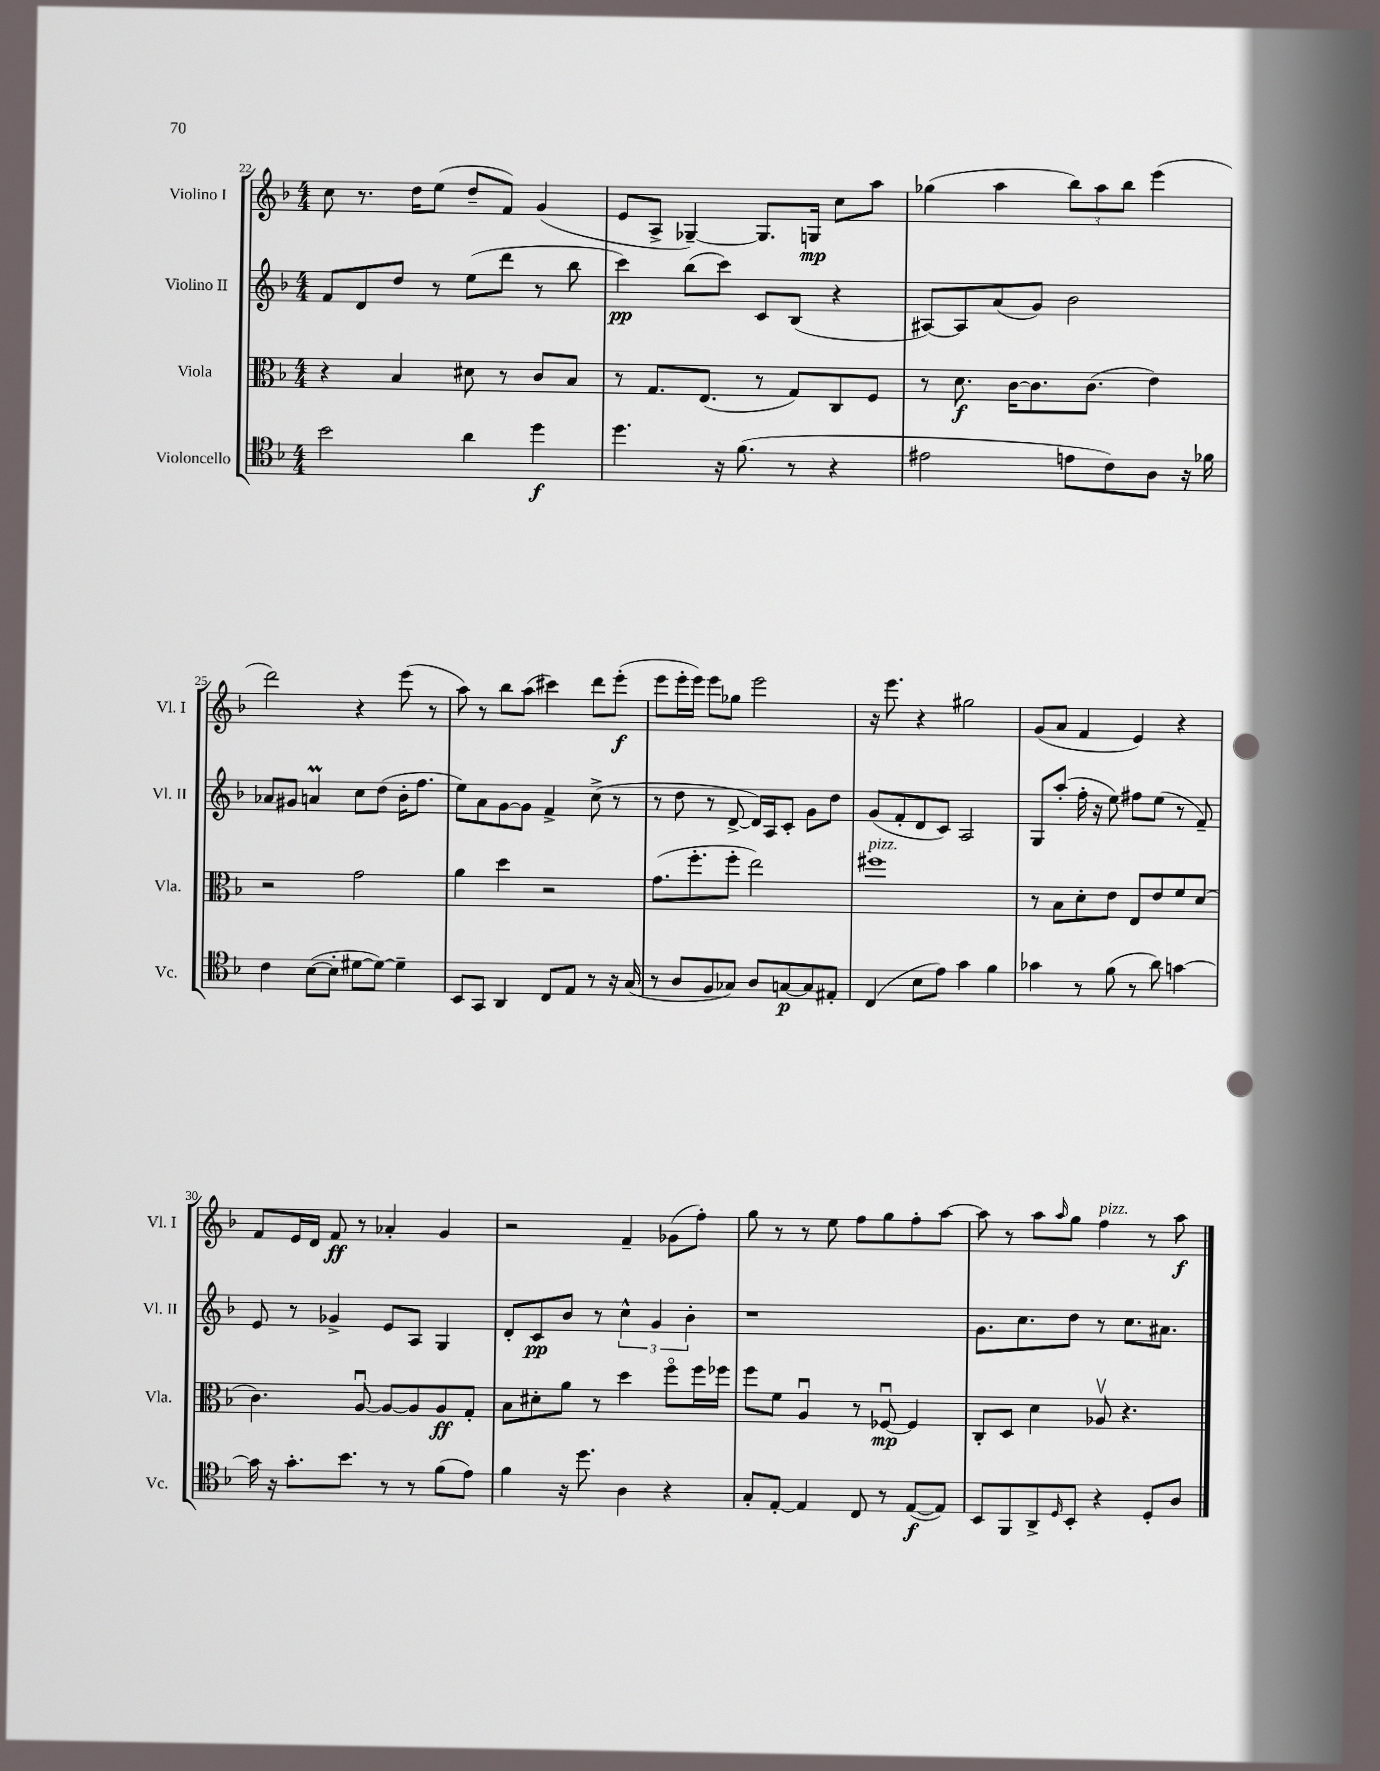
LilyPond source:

<<
\new StaffGroup <<
\new Staff = "s0" \with { instrumentName = "Violino I" shortInstrumentName = "Vl. I" } {
    \clef treble \key f \major \numericTimeSignature \time 4/4
    c''8 r8. d''16 e''8( d''8-- f'8) g'4( |
    e'8 a8-> ges4~--) ges8. g16\mp c''8 a''8 |
    ges''4( a''4 \tuplet 3/2 { bes''8) a''8 bes''8 } e'''4( |
    d'''2) r4 e'''8( r8 |
    a''8) r8 bes''8 a''8( cis'''4) d'''8 e'''8-.\f( |
    e'''8 e'''16-. e'''16) e'''8 ges''8 e'''2 |
    r16 e'''8. r4 gis''2 |
    g'8( a'8 f'4 e'4) r4 |
    f'8 e'16 d'16 f'8\ff r8 aes'4-. g'4 |
    r2 f'4-- ges'8( f''8-.) |
    g''8 r8 r8 e''8 f''8 g''8 f''8-. a''8~ |
    a''8 r8 a''8 \grace { a''16 } g''8 f''4^\markup { \italic "pizz." } r8 a''8\f \bar "|." |
}
\new Staff = "s1" \with { instrumentName = "Violino II" shortInstrumentName = "Vl. II" } {
    \clef treble \key f \major \numericTimeSignature \time 4/4
    f'8 d'8 d''8 r8 e''8( d'''8 r8 bes''8 |
    c'''4\pp) bes''8( c'''8) c'8 bes8( r4 |
    ais8~) ais8 a'8( g'8) bes'2 |
    aes'8 gis'8 a'4\prall c''8 d''8( bes'16-. f''8. |
    e''8) a'8 g'8~ g'8 f'4-> c''8->( r8 |
    r8 d''8 r8 d'8~-> d'16) a16 c'8-. g'8 d''8 |
    g'8( f'8-. d'8 c'8) a2 |
    g8 a''8-.( f''16-. r16 e''8) fis''8 e''8( r8 f'8--) |
    e'8 r8 ges'4-> e'8 a8 g4 |
    d'8-. c'8\pp bes'8 r8 \tuplet 3/2 { c''4-^ g'4 bes'4-. } |
    r1 |
    g'8. c''8. d''8 r8 c''8. ais'8. \bar "|." |
}
\new Staff = "s2" \with { instrumentName = "Viola" shortInstrumentName = "Vla." } {
    \clef alto \key f \major \numericTimeSignature \time 4/4
    r4 bes4 dis'8 r8 c'8 bes8 |
    r8 g8. e8.( r8 g8) c8 f8 |
    r8 d'8.\f c'16~ c'8. c'8.( e'4) |
    r2 g'2 |
    a'4 d''4 r2 |
    g'8.( f''8.-. f''8-. e''2) |
    fis''1^\markup { \italic "pizz." } |
    r8 bes8 d'8-. e'8 e8 e'8 f'8 d'8( |
    c'4.) a8~\downbow a8~ a8 a8\ff g8-. |
    bes8 dis'8-. a'8 r8 d''4 f''8\flageolet f''16 fes''16 |
    f''8 f'8 a4\downbow r8 fes8~\downbow\mp fes4 |
    c8-. d8 d'4 aes8\upbow r4. \bar "|." |
}
\new Staff = "s3" \with { instrumentName = "Violoncello" shortInstrumentName = "Vc." } {
    \clef tenor \key f \major \numericTimeSignature \time 4/4
    bes'2 a'4 d''4\f |
    d''4. r16 f'8.( r8 r4 |
    eis'2 e'8 c'8) a8 r16 fes'16 |
    c'4 bes8~( bes8-. dis'8~ dis'8~) dis'4-- |
    bes,8 g,8 a,4 c8 e8 r8 r16 g16( |
    r8 a8 f8 ges8) a8 g8~\p g8 eis8-. |
    c4( bes8 e'8) g'4 f'4 |
    ges'4 r8 f'8( r8 a'8) g'4~ |
    g'16 r16 g'8.-. bes'8. r8 r8 f'8( e'8) |
    f'4 r16 d''8. a4 r4 |
    g8-. e8~-. e4 c8 r8 e8~\f( e8) |
    bes,8 f,8 a,8-> \grace { d16 } bes,8-. r4 d8-. a8 \bar "|." |
}
>>
>>
\layout { \context { \Score currentBarNumber = #22 } }
